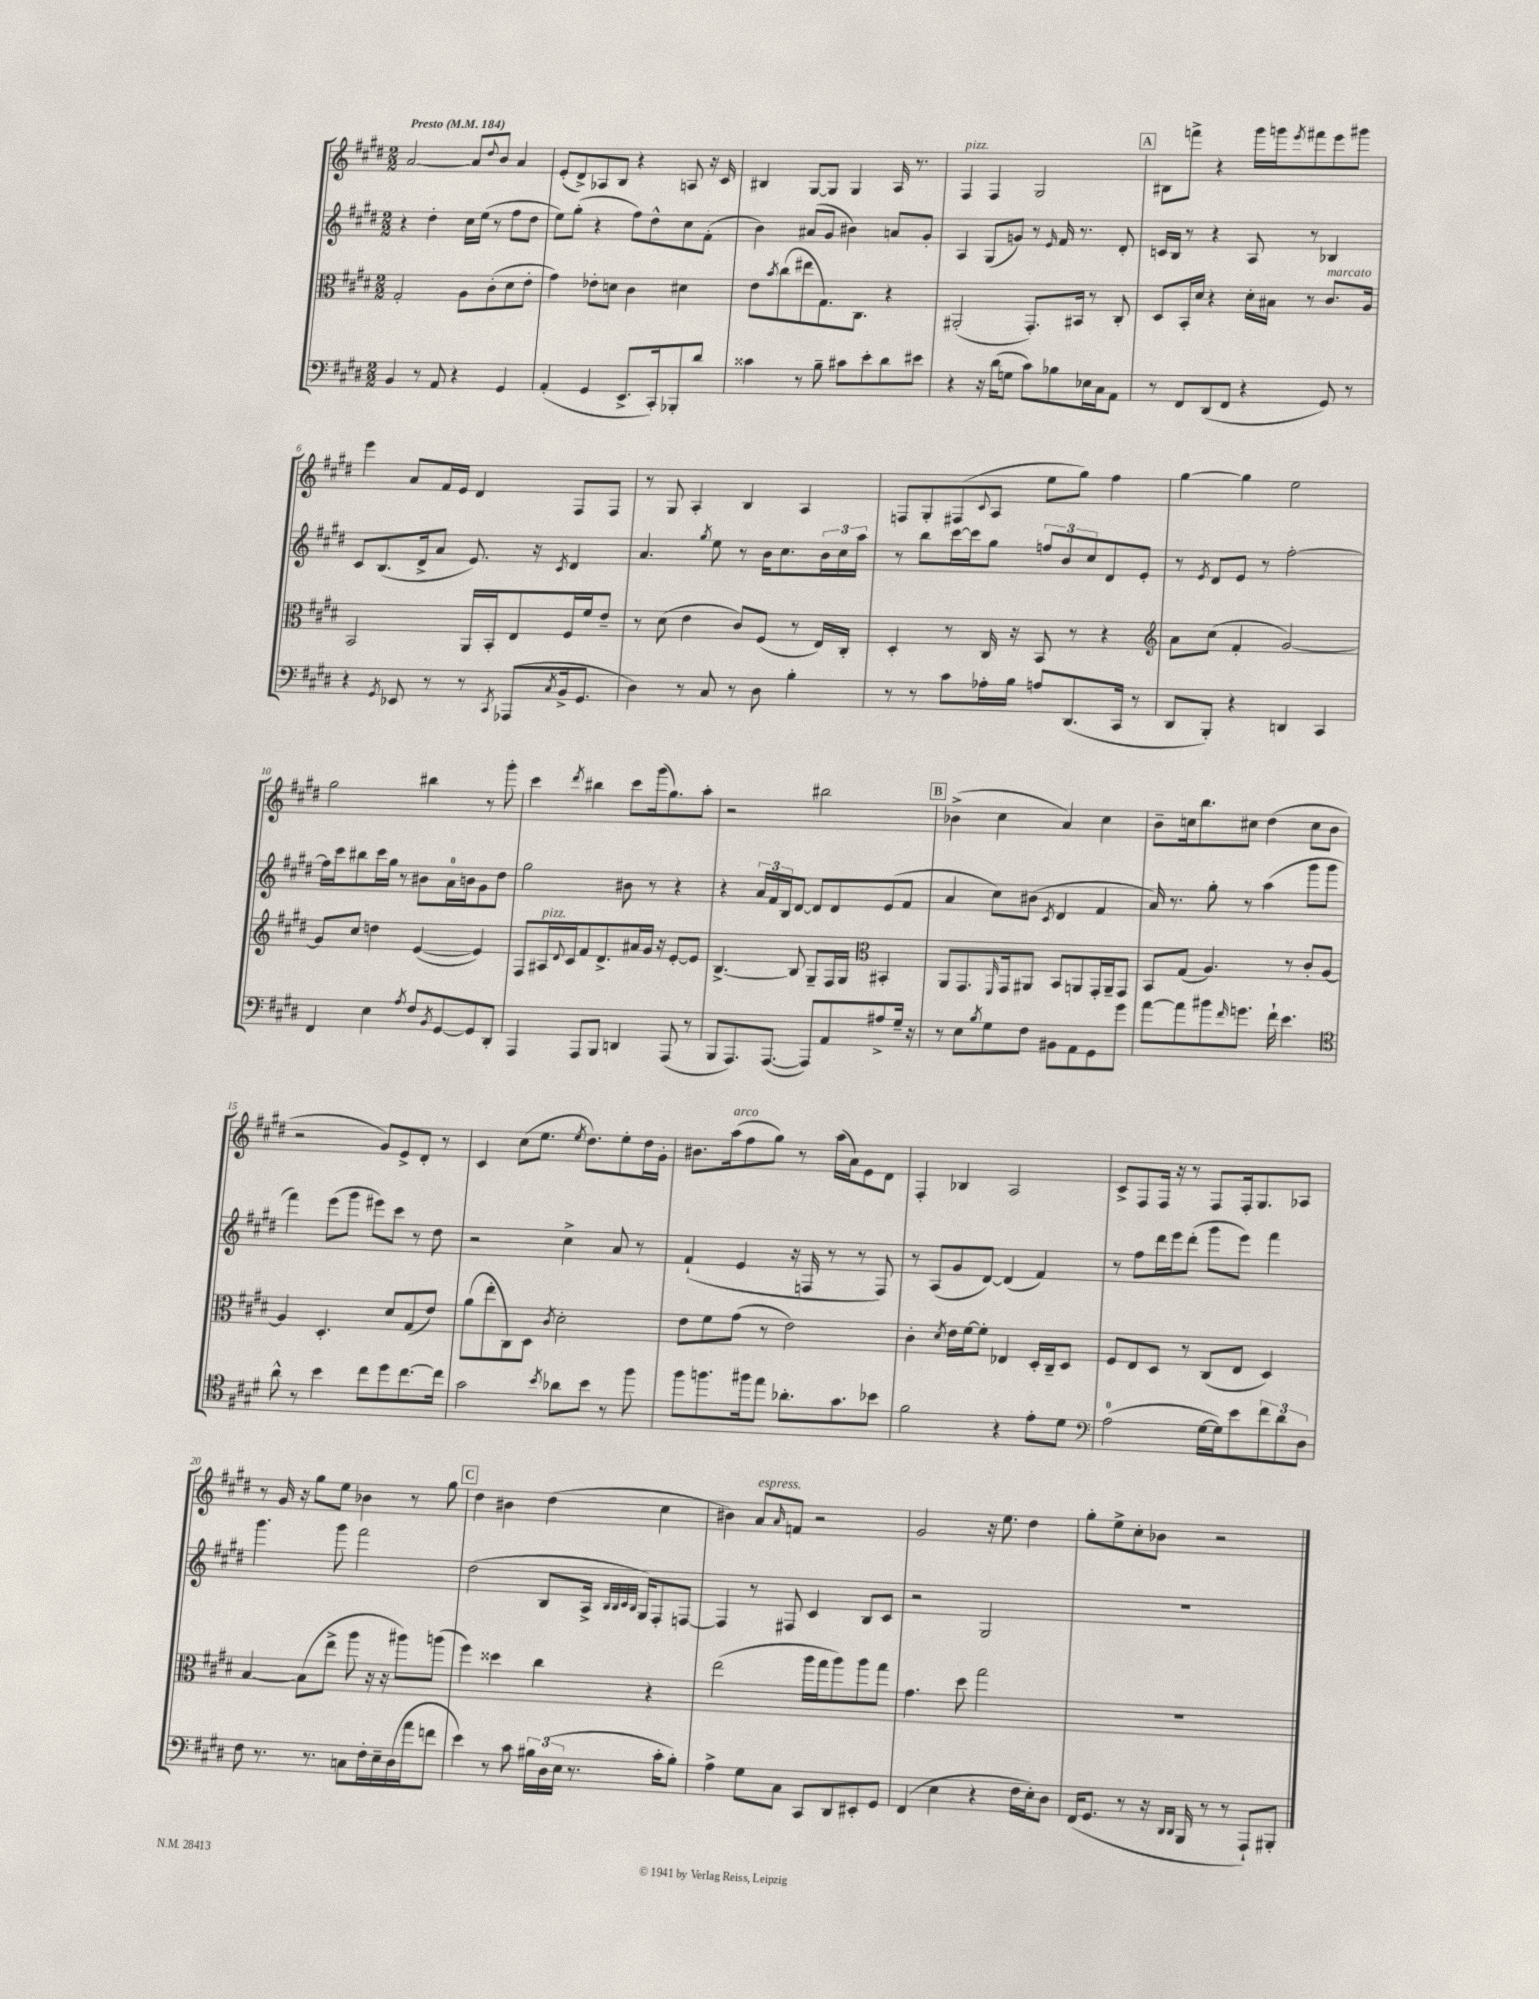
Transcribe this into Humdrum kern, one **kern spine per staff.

**kern	**kern	**kern	**kern
*part4	*part3	*part2	*part1
*staff4	*staff3	*staff2	*staff1
*clefF4	*clefC3	*clefG2	*clefG2
*k[f#c#g#d#]	*k[f#c#g#d#]	*k[f#c#g#d#]	*k[f#c#g#d#]
*M2/2	*M2/2	*M2/2	*M2/2
*MM184	*MM184	*MM184	*MM184
=1	=1	=1	=1
!	!	!	!LO:TX:a:B:t=Presto
4BB/	2G#'/	4r	[2a/
8r	.	4dd#'\	.
8AA/	.	.	.
4r	8A\L	16cc#\LL	8a/L]
.	.	(16ee\JJ	.
.	.	.	8qqdd#/
.	(8c#'\	8r	8b/J
4GG#/	8d#\	8ff#\L	4a/
.	8e'\J	8dd#\J	.
=2	=2	=2	=2
(4AA'/	4g#\)	8ee\L)	(8e'/L
.	.	(8gg#'\J	8d#^/)
4GG#/	8e-X'\L	4r	8A-X/
.	8dn\J	.	8B/J
8.EE^/L	4c#\	8ff#\L)	4r
.	.	8dd#^^\	.
16CC#'/k)	.	.	.
8BBB-X'/	4d#X\	8cc#\	8An/
8d#/J	.	(8f#'\J	16r
.	.	.	16c#/
=3	=3	=3	=3
4c##X\	8e\L	4b\)	4B#X/
.	8qb/	.	.
.	(8cc#\	.	.
8r	8ee#X\	(8a#X/L	[8G#/L
8B~\	8.G#\)	8g#/J	8G#/J]
8c#X\L	.	4b#X\)	4G#/
.	8.C#\J	.	.
8e'\	.	.	.
8d#\	4r	8an/L	16A/
.	.	.	8.r
8e#X\J	.	8g#'/J	.
=4	=4	=4	=4
!	!	!	!LO:TX:a:i:t=pizz.
4r	(2AA#X'/	4A/	4F#/
16r	.	(8G#/L	4F#/
(16d#\KL	.	.	.
8Gn\J	.	8gn/J)	.
8c#\L)	8.GG#'/L)	8r	2G#/
.	.	16qqe/	.
8B-X\	.	16f#/	.
.	16BB#X/Jk	8.r	.
16E-X\L	8r	.	.
16C#\J	.	.	.
8AA\J	8C#'/	8d#'/	.
!!LO:REH:place=s1:t=A
=5	=5	=5	=5
8r	8D#/L	16cn/LL	8B#X\L
.	.	16B/JJ	.
8FF#/L	16BB'/L	8r	8fffn^\J
.	16d#/JJ	.	.
(8DD#/	4r	4r	4r
8FF#/J	.	.	.
4r	16d#'\LL	8A/	16ggg#\LL
.	16B#X\JJ	.	16gggn\J
.	.	.	8qeee/
.	8r	8r	8fff#X\
!	!LO:TX:a:i:t=marcato	!	!
8GG#/)	8.c#/L	4B-X/	8eee\
8r	.	.	8ggg#X\J
.	16A/Jk	.	.
!!LO:LB:g=z
=6	=6	=6	=6
4r	2BB/	8c#/L	4eee\
.	.	(8.B/	.
8qGG#/	.	.	.
8EE-X/	.	.	8a/L
.	.	16d#^/k	.
8r	.	8a/J	16f#/L
.	.	.	16e/JJ
8r	16AA/LL	8.e/)	4d#/
.	16BB'/J	.	.
8qCC#/	.	.	.
(8AAA-X/L	8E/	.	.
.	.	16r	.
8qC#/	.	8qc#/	.
16BB^/k	16F#/L	4d#/	8F#/L
8.GG#/J	16f#/J	.	.
.	8e~/J	.	8F#/J
=7	=7	=7	=7
4D#\)	8r	4.a/	8r
.	(8d#\	.	8G#/
8r	4e\	.	4A'/
.	.	8qgg#/	.
8C#/	.	8ee\	.
8r	8c#/L)	8r	4B/
8D#\	(8F#/J	16b\KL	.
.	.	8.cc#\	.
4B'\	8r	.	4A/
.	16E/LL)	24b\L	.
.	.	24cc#\	.
.	16C#'/JJ	.	.
.	.	24aa\JJ	.
=8	=8	=8	=8
8r	4D#'/	8r	8Fn/L
8r	.	8bb\L	8G#'/
8c#\L	8r	[16ccc#\L	(8F#X/
.	.	16ccc#\J]	.
.	.	.	8qqc#/
16A-X'\L	16C#/	8gg#\J	8A/J
16B\JJ	16r	.	.
8An/L	8BB/	12ffn/L	8ee\L
.	.	12b/	.
(8.DD#/	8r	.	8gg#\J)
.	.	12cc#/	.
.	4r	8d#/	4ff#\
16CC#/Jk	.	.	.
8r	.	8e'/J	.
=9	=9	=9	=9
*	*clefG2	*	*
8DD#/L	8a\L	8r	[4gg#\
.	.	8qe/	.
8BBB'/J)	(8cc#\J	8d#/L	.
4r	4f#'/	8e/J	4gg#\]
.	.	8r	.
4DDn/	[2g#/)	[2ff#'\	2ee\
4CC#/	.	.	.
!!LO:LB:g=z
=10	=10	=10	=10
4FF#/	8g#/L]	16ff#\LL]	2gg#\
.	.	16ccc#\J	.
.	8cc#/J	8bb#X\	.
4E\	4ddn\	16ccc#\L	.
.	.	16gg#\JJ	.
.	.	8r	.
8qA/	.	.	.
8F#/L	([4e/	8b#X\L	4bb#X\
8qBB/	.	.	.
[8GG#/	.	16a\L	.
.	.	16bn\J	.
8GG#/]	4e/])	8g#\	8r
8DD#'/J	.	8dd#\J	8ggg#'\
=11	=11	=11	=11
4AAA/	8F#/L	2gg#\	4ccc#\
!	!LO:TX:a:i:t=pizz.	!	!
.	16A#X/L	.	.
.	8qqd#/	.	.
.	16c#/J	.	.
.	.	.	8qddd#/
8AAA/L	8f#/	.	4bb#X\
8BBB/J	8.d#^/	.	.
4DDn/	.	8b#X\	8ccc#\L
.	16a#X/L	.	.
.	16g#/JJ	8r	(16ggg#\k
.	16r	.	8.gg#\)
(8AAA/	[8e'/L	4r	.
8r	8e/J]	.	8aa'\J
=12	=12	=12	=12
8BBB/L	[4.B^/	4r	2r
8.AAA/)	.	.	.
.	.	24a/LL	.
.	.	24f#/	.
([8.AAA/J	.	.	.
.	.	24B/J	.
.	8B/]	[8d#/J	.
8AAA/L])	8G#~/L	8d#/L]	2bb#X\
8AA/	16F#/L	8d#/	.
.	16G#/JJ	.	.
*	*clefC3	*	*
8A#X^/	4BB#X'/	(8e/	.
16G#~/Jk	.	8f#/J	.
16r	.	.	.
!!LO:REH:place=s1:t=B
=13	=13	=13	=13
8r	8AA/L	4a/	(4b-X^\
8E\L	8.GG#/	.	.
8qB/	.	.	.
8G#\	.	8cc#\L)	4cc#\
.	16qqFF#/	.	.
.	16GG#/k	.	.
8F#\J	8AA#X/J	(8b#X\J	.
.	.	8qc#/	.
8BB#X\L	8BB/L	4d#/	4a/)
8AA\	8AAn/	.	.
8GG#\	16GG#'/L	4f#/	4cc#\
.	16AA~/J	.	.
8g#\J	8GG#/J	.	.
=14	=14	=14	=14
[8a\L	8BB/L	16a/)	8b~\L
.	.	8.r	.
8a\]	(8G#/J	.	16ccn\k
.	.	.	8.bb\
8b#X\	4.A/)	8gg#'\	.
16qqf#/	.	.	.
8.gn\J	.	8r	8cc#X\J
.	.	(4aa\	(4dd#\
16f#`\	.	.	.
4.e\	8r	.	.
.	8c#'/L	8ggg#\L	8cc#\L
.	[8A/J	8ggg#\J	8b\J
!!LO:LB:g=z
=15	=15	=15	=15
*clefC4	*	*	*
8a^^\	4A/]	4fff#\)	2r
8r	.	.	.
4b\	4.D#'/	(8eee\L	.
.	.	8ggg#\J	.
8cc#\L	.	8eee#X\L)	8g#/L)
8dd#\	8d#/L	8ccc#\J	8e^/
[8.cc#\	(8G#/	8r	8d#'/J
.	8e/J)	8dd#\	8r
16cc#\Jk]	.	.	.
=16	=16	=16	=16
2g#\	(8a\L	2r	4c#/
.	8ee'\	.	.
.	8C#\)	.	(8cc#\L
.	8D#\J	.	8.ee\J
8qb/	8qc#/	.	.
8a-X\L	2d#'\	4cc#^\	.
.	.	.	8qee/
.	.	.	8.dd#\L)
8b\J	.	.	.
8r	.	8a/	8ee'\
8ff#\	.	8r	16dd#\L
.	.	.	16g#'\JJ
=17	=17	=17	=17
8ff#\L	8e\L	(4f#`/	8.b#X\L
8.ffn\	8f#\	.	.
!	!	!	!LO:TX:a:i:t=arco
.	.	.	(16aa\k
.	(8g#\J	4e/	8ff#\
16ff#X\k	.	.	.
8ee\J	8r	.	8gg#\J)
8.a-X'\L	2e\)	16r	8r
.	.	16Fn/	.
.	.	8r	(16aa\LL
8.g#\	.	.	16a\J)
.	.	8r	8e\
8b-X\J	.	8F/)	8d#\J
=18	=18	=18	=18
2f#\	4c#'\	8r	4F#'/
.	.	(8A/L	.
.	8qd#/	.	.
.	16e\LL	8g#/	4B-X/
.	[16f#\J	.	.
.	8f#'\J]	[8d#/J)	.
4r	4E-X/	(4d#/]	2A/
8e'\L	16D#'/LL	4f#/)	.
.	16C#~/J	.	.
8d#\J	8D#/J	.	.
=19	=19	=19	=19
*clefF4	*	*	*
(2A\	8F#/L	8r	8c#^/L
.	8E/	8ff#\L	8F#/
.	8D#/J	16ddd#\L	16F#/Jk
.	.	16eee\J	16r
.	8r	(8ddd#'\J	8r
[16G#\LL	(8C#/L	8ggg#\L	8F#/L
16G#\J])	.	.	.
8e\	8E/J	8eee\J)	16F#'/k
.	.	.	8.G#/
12f#\	4D#/)	4fff#\	.
12d#\	.	.	.
.	.	.	8A-X/J
12D#\J	.	.	.
!!LO:LB:g=z
=20	=20	=20	=20
8F#\	[4B/	4.ggg#\	8r
8.r	.	.	16g#/
.	.	.	16r
.	(8B\L]	.	8gg#\L
8.r	.	.	.
.	8ee^\J	8ggg#\	8ee\J
8Cn\L	8aa\	2fff#\	4b-X\
16F#'\L	16r	.	.
16E~\	16r	.	.
(16D#\	8aa#X\L)	.	8r
16a\J	.	.	.
8fn\J	(8aan\J	.	8gg#\
!!LO:REH:place=s1:t=C
=21	=21	=21	=21
4e\)	4ff#\)	(2dd#\	4dd#\
8r	4dd##X\	.	4b#X\
8c#\	.	.	.
24B#X\LL	4cc#\	8B/L	(4dd#\
(24D#\	.	.	.
24E\JJ	.	.	.
8.r	.	16A^/Jk	.
.	.	32qqB/LLL	.
.	.	32qqB/	.
.	.	32qqc#/	.
.	.	32qqB/JJJ	.
.	.	16G#/KL)	.
.	4r	8F#'/	4cc#\
16c#'\KL	.	.	.
8B#'\J)	.	[8Fn/J	.
=22	=22	=22	=22
4A^\	(2ee\	4F/]	4b#X\)
!	!	!	!LO:TX:a:i:t=espress.
8G#\L	.	8r	8a/L
.	.	.	16qqa/
8C#\J	.	8F#X/	8fn/J
8CC#/L	16aa\LL	4c#/	2r
.	16gg#\J	.	.
8DD#/	8aa\)	.	.
8EE#X'/	8aa\	8B/L	.
8GG#/J	8gg#\J	8c#/J	.
=23	=23	=23	=23
(4FF#/	4.g#\	2r	2g#/
4E\	.	.	.
.	8dd#\	.	.
4r	2gg#\	2G#/	16r
.	.	.	8.ee\
16F#\LL	.	.	4dd#\
16E'\J)	.	.	.
8D#\J	.	.	.
=24	=24	=24	=24
(16FF#/KL	1r	1r	8gg#'\L
8.GG#/J	.	.	.
.	.	.	8ee^\
8r	.	.	8cc#'\
16r	.	.	8b-X\J
16qqDD#/LL	.	.	.
16qqDD#/JJ	.	.	.
16BBB/	.	.	.
8r	.	.	2r
8r	.	.	.
8AAA`/L)	.	.	.
8BBB#X'/J	.	.	.
==	==	==	==
*-	*-	*-	*-
